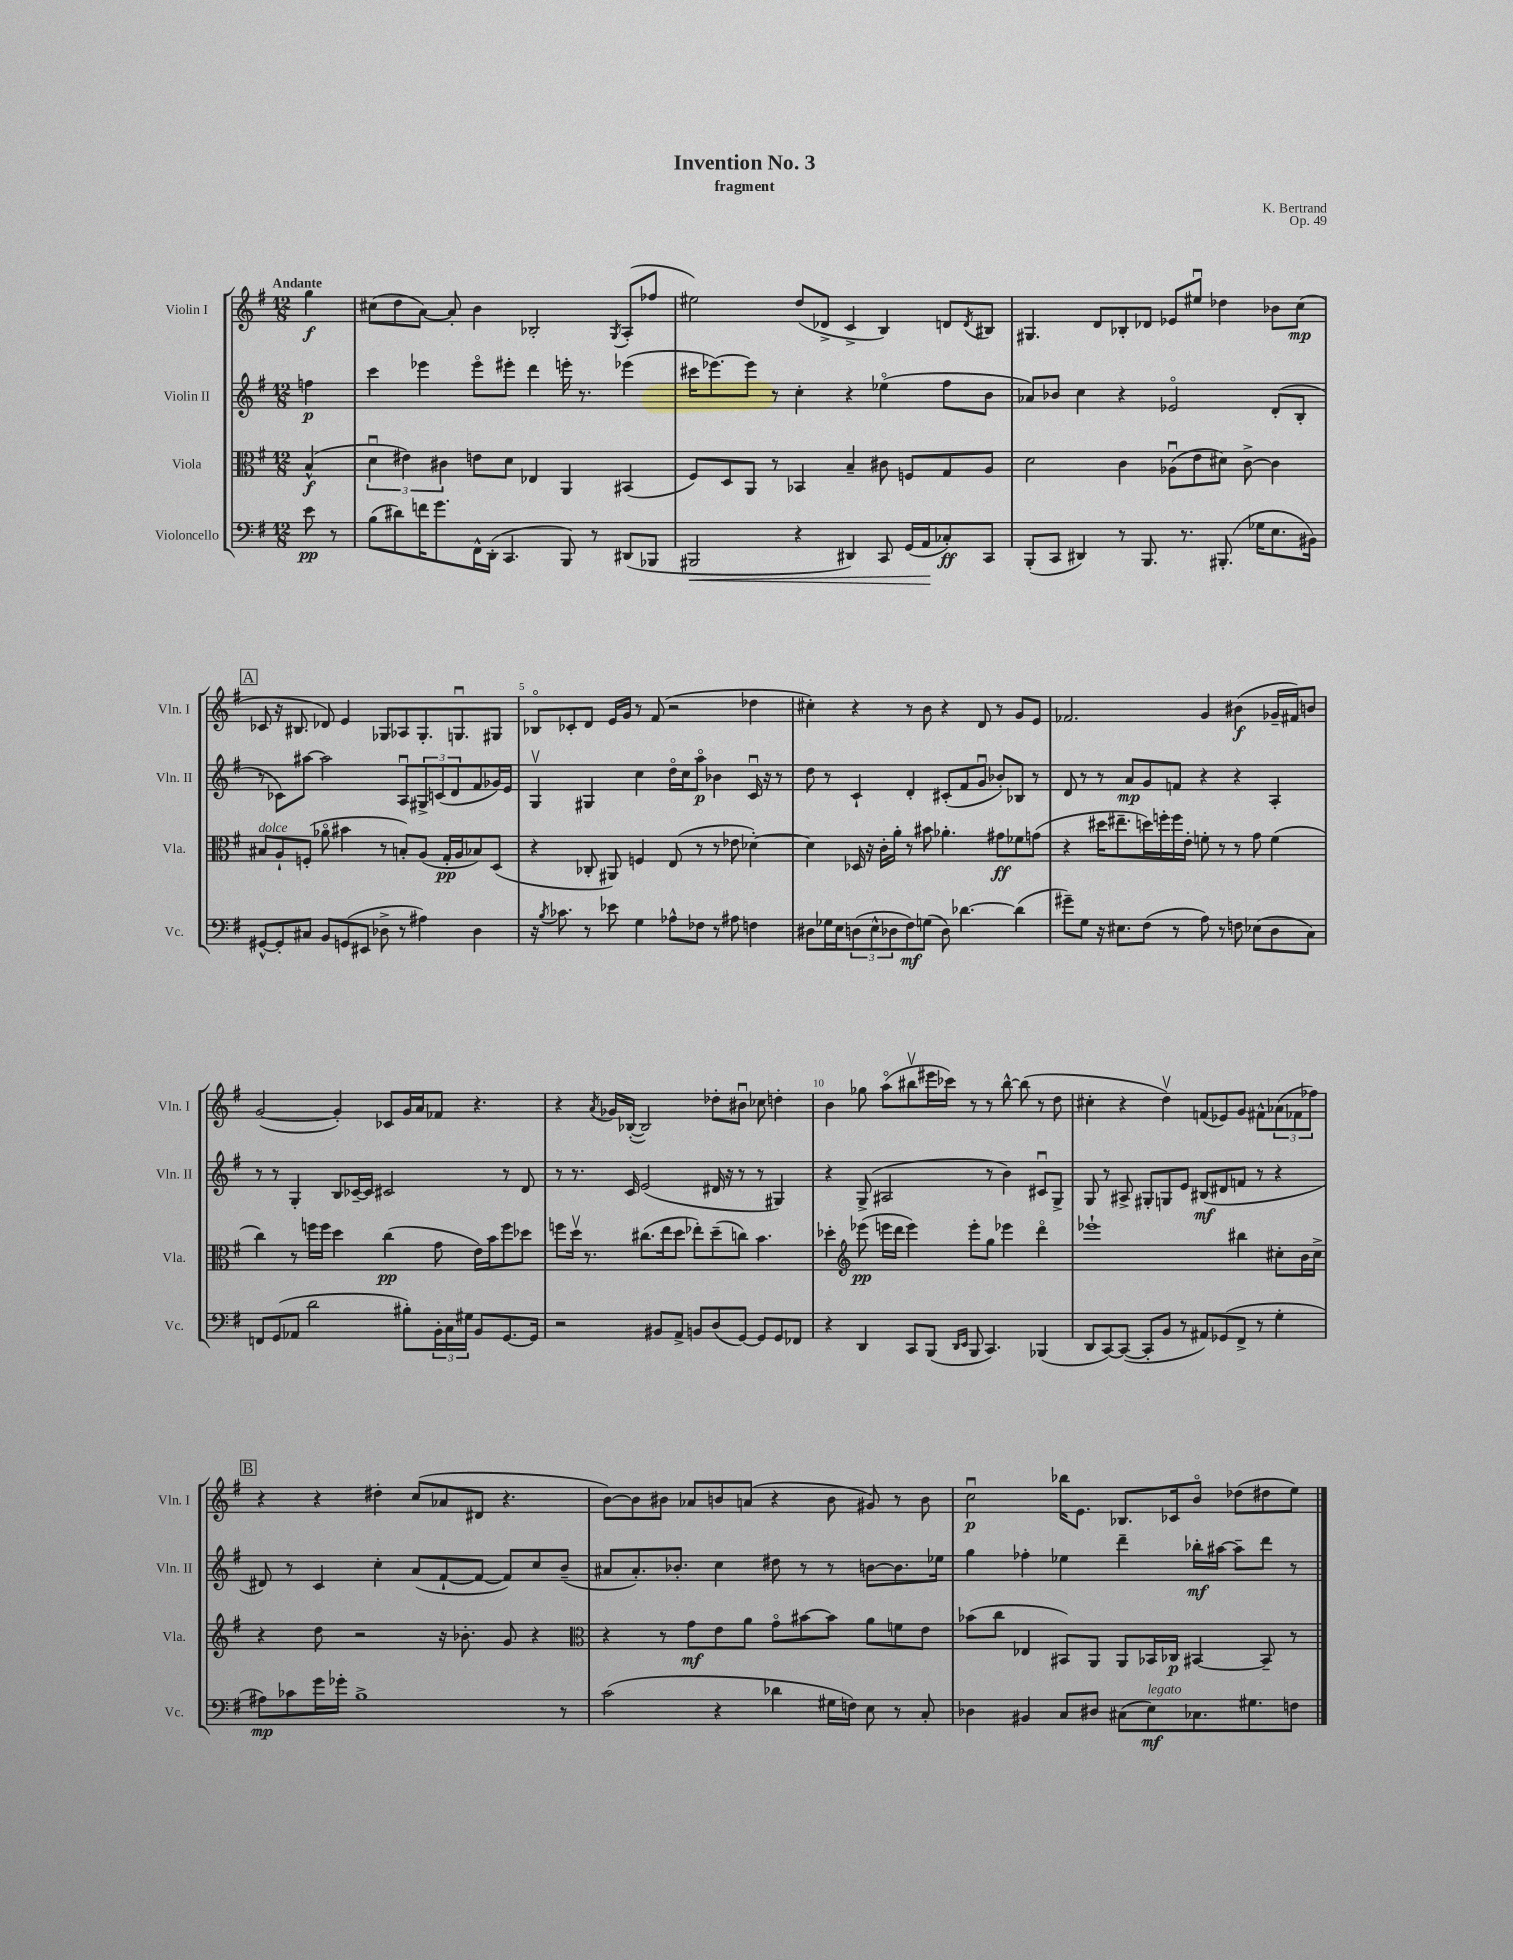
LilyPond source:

\header { title = "Invention No. 3" composer = "K. Bertrand" subtitle = "fragment" opus = "Op. 49" }
<<
\new StaffGroup <<
\new Staff = "s0" \with { instrumentName = "Violin I" shortInstrumentName = "Vln. I" } {
    \clef treble \key g \major \numericTimeSignature \time 12/8 \partial 4 \tempo "Andante"
    g''4\f |
    cis''8( d''8 a'8~) a'8-. b'4 bes2-. \acciaccatura { g8 } a8-.( fes''8 |
    eis''2) d''8( des'8-> c'4-> b4) d'8 \acciaccatura { d'8 } bis8 |
    gis4. d'8 bes8-. des'8 ees'8 eis''8\downbow des''4 bes'8 c''8\mp( |
    \mark \markup { \box "A" } ces'8 r16 bis8. des'8) e'4 ges8 aes8 ges8.-. g8.\downbow gis8 |
    bes8\flageolet ces'8-. d'8 e'16 g'16 r8 fis'8( r2 des''4 |
    cis''4-.) r4 r8 b'8 r4 d'8 r8 g'8 e'8 |
    fes'2. g'4 bis'4\f( ges'16-- fis'16) b'8 |
    g'2~( g'4-.) ces'8 g'16 a'16 fes'8 r4. |
    r4 \acciaccatura { a'8 } ges'16 bes16~-.( bes2) des''8-. bis'8\downbow ces''8 d''4-. |
    b'4 ges''8 a''8\flageolet( bis''8\upbow eis'''16 ces'''16) r8 r8 bis''8~-^ bis''8( r8 d''8 |
    cis''4-. r4 d''4\upbow) f'8( ees'8) g'8 fis'8-^ \tuplet 3/2 { aes'8( fes'8 fes''8) } |
    \mark \markup { \box "B" } r4 r4 dis''4-. c''8( aes'8 dis'8 r4. |
    b'8~) b'8 bis'8 aes'8 b'8 a'8( r4 b'8 gis'8) r8 b'8 |
    c''2\downbow\p bes''16 e'8. bes8. ces'16 b'8\flageolet des''8( dis''8 e''8) \bar "|." |
}
\new Staff = "s1" \with { instrumentName = "Violin II" shortInstrumentName = "Vln. II" } {
    \clef treble \key g \major \numericTimeSignature \time 12/8 \partial 4
    f''4\p |
    c'''4 ees'''4 ees'''8\flageolet eis'''8-. d'''4 e'''16-. r8. ees'''4( |
    cis'''16 ees'''8.~) ees'''8 r8 c''4-. r4 ees''4\flageolet( fis''8 b'8 |
    aes'8) bes'8 c''4 r4 ees'2\flageolet d'8-.( b8-. |
    \mark \markup { \box "A" } r8 ces'8) ais''8~ ais''2 a8\downbow \tuplet 3/2 { gis8-> c'8( d'8 } fis'8 ges'16) e'16 |
    g4\upbow gis4 c''4 d''16\flageolet c''16 a''8\flageolet\p bes'4 c'16\downbow r16 r8 |
    d''8 r8 c'4-! d'4-. cis'8-.( fis'8 g'8\downbow bes'8-.) bes8 r8 |
    d'8 r8 r8 a'8\mp g'8 f'8 r4 r4 a4-. |
    r8 r8 g4-. b8 ces'16~-- ces'16 cis'2 r8 d'8 |
    r8 r8. c'16 e'2( dis'16 r16 r8 r8 gis4) |
    r4 g8->( ais2 r8 b'4) cis'8\downbow g8-> |
    g8 r8 ais8-> gis8-. g8 e'8 bis8\mf( dis'8 f'8 r8 r4 |
    \mark \markup { \box "B" } dis'8) r8 c'4 c''4-. a'8( fis'8~-! fis'8~ fis'8) c''8 b'8--( |
    ais'8 ais'8.-.) bes'8.-. c''4 dis''8 r8 r8 b'8~ b'8. ees''16 |
    g''4 fes''4-. ees''4 d'''4-- bes''16-.\mf ais''16~ ais''8-- d'''8 r8 \bar "|." |
}
\new Staff = "s2" \with { instrumentName = "Viola" shortInstrumentName = "Vla." } {
    \clef alto \key g \major \numericTimeSignature \time 12/8 \partial 4
    b4-^\f( |
    \tuplet 3/2 { d'4\downbow eis'4) cis'4 } e'8 d'8 ees4 a,4 bis,4( |
    fis8) d8 a,8 r8 bes,4 b4-- cis'8 f8 g8 a8 |
    d'2 c'4 aes8\downbow( e'8 dis'8) c'8~-> c'4 |
    \mark \markup { \box "A" } bis8^\markup { \italic "dolce" } a8-! f8-.( aes'8\flageolet bis'4 r8 b8-.) a8( g16-.\pp a16 bes8) d8( |
    r4 ces8-. ais,8) f4 e8( r8 r8 ees'8 des'4~-.) |
    des'4 des16 r16 c'16-. a'16-. r8 bis'8 aes'4.-. gis'8\ff fes'8 g'8( |
    r4 dis''16 eis''8.-- d''16) f''16-. f''16 e'16-. f'8-. r8 r8 g'8 f'4( |
    c''4) r8 f''16 f''16 d''4 c''4\pp( g'8 e'16) b'16 f''8 des''8 |
    f''8 d''16\upbow r8. cis''8.( e''16 d''8 ees''8-.) d''8--( c''8) b'4. |
    des''4-. \clef treble ees'''8\pp( e'''16 d'''16 e'''4) e'''8-. g''8 ees'''4 d'''4\flageolet |
    ees'''1-! bis''4 cis''8-. b'16 cis''16-> |
    \mark \markup { \box "B" } r4 d''8 r2 r16 bes'8.-. g'8 r4 |
    \clef alto r4 r8 g'8\mf e'8 a'8 g'8\flageolet bis'8~ bis'8 a'8 f'8 e'8 |
    bes'8( c''8 ees4 bis,8) a,8 a,8 bes,16 ces16\p bis,4~ bis,8-- r8 \bar "|." |
}
\new Staff = "s3" \with { instrumentName = "Violoncello" shortInstrumentName = "Vc." } {
    \clef bass \key g \major \numericTimeSignature \time 12/8 \partial 4
    e'8\pp r8 |
    b8( dis'8) f'16 g'8. fis,16-^ d,16-.( c,4. b,,8) r8 dis,8( bes,,8 |
    bis,,2\< r4 dis,4) c,8 g,16( a,16\! ces8-.\ff) c,8 |
    b,,8-.( c,8 dis,4) r8 b,,8. r8. bis,,8.-.( ges16 e8. bis,16) |
    \mark \markup { \box "A" } gis,8~-^ gis,8-. cis8 b,8 g,8( eis,8 des8-> r8 ais4) des4 |
    r16 \acciaccatura { b8 } ces'8. r8 ees'8 g4 aes8-^ fes8 r8 ais8 f4 |
    dis8 ges16 e16 \tuplet 3/2 { d8( e8-^ des8 } fis8\mf) g8( des8) des'4.~ des'4( |
    gis'8--) g8 r16 eis8. fis8( r8 a8) r8 f8 ees8( d8 c8) |
    f,8 g,8( aes,8 d'2 bis8-.) \tuplet 3/2 { b,16-. c16 gis16 } b,8 g,8.~ g,16 |
    r2 bis,8 a,8-> b,8 d8( g,8~) g,8 g,8 fes,8 |
    r4 d,4 c,8 b,,8( \grace { d,16 e,16 } b,,8 c,4.) bes,,4( |
    d,8 c,8~) c,8~( c,8-. b,8 r8 ais,8) ges,8( fis,8-> r8 g4-. |
    \mark \markup { \box "B" } ais8\mp) ces'8 g'16 ges'16-. b1-> r8 |
    c'2( r4 des'4 gis16 f16) e8 r8 c8-. |
    des4 bis,4 c8 dis8 cis8( e8\mf^\markup { \italic "legato" }) ces8. gis8. f8 \bar "|." |
}
>>
>>
\layout { \context { \Score \override BarNumber.break-visibility = ##(#f #t #t) barNumberVisibility = #(every-nth-bar-number-visible 5) } }
